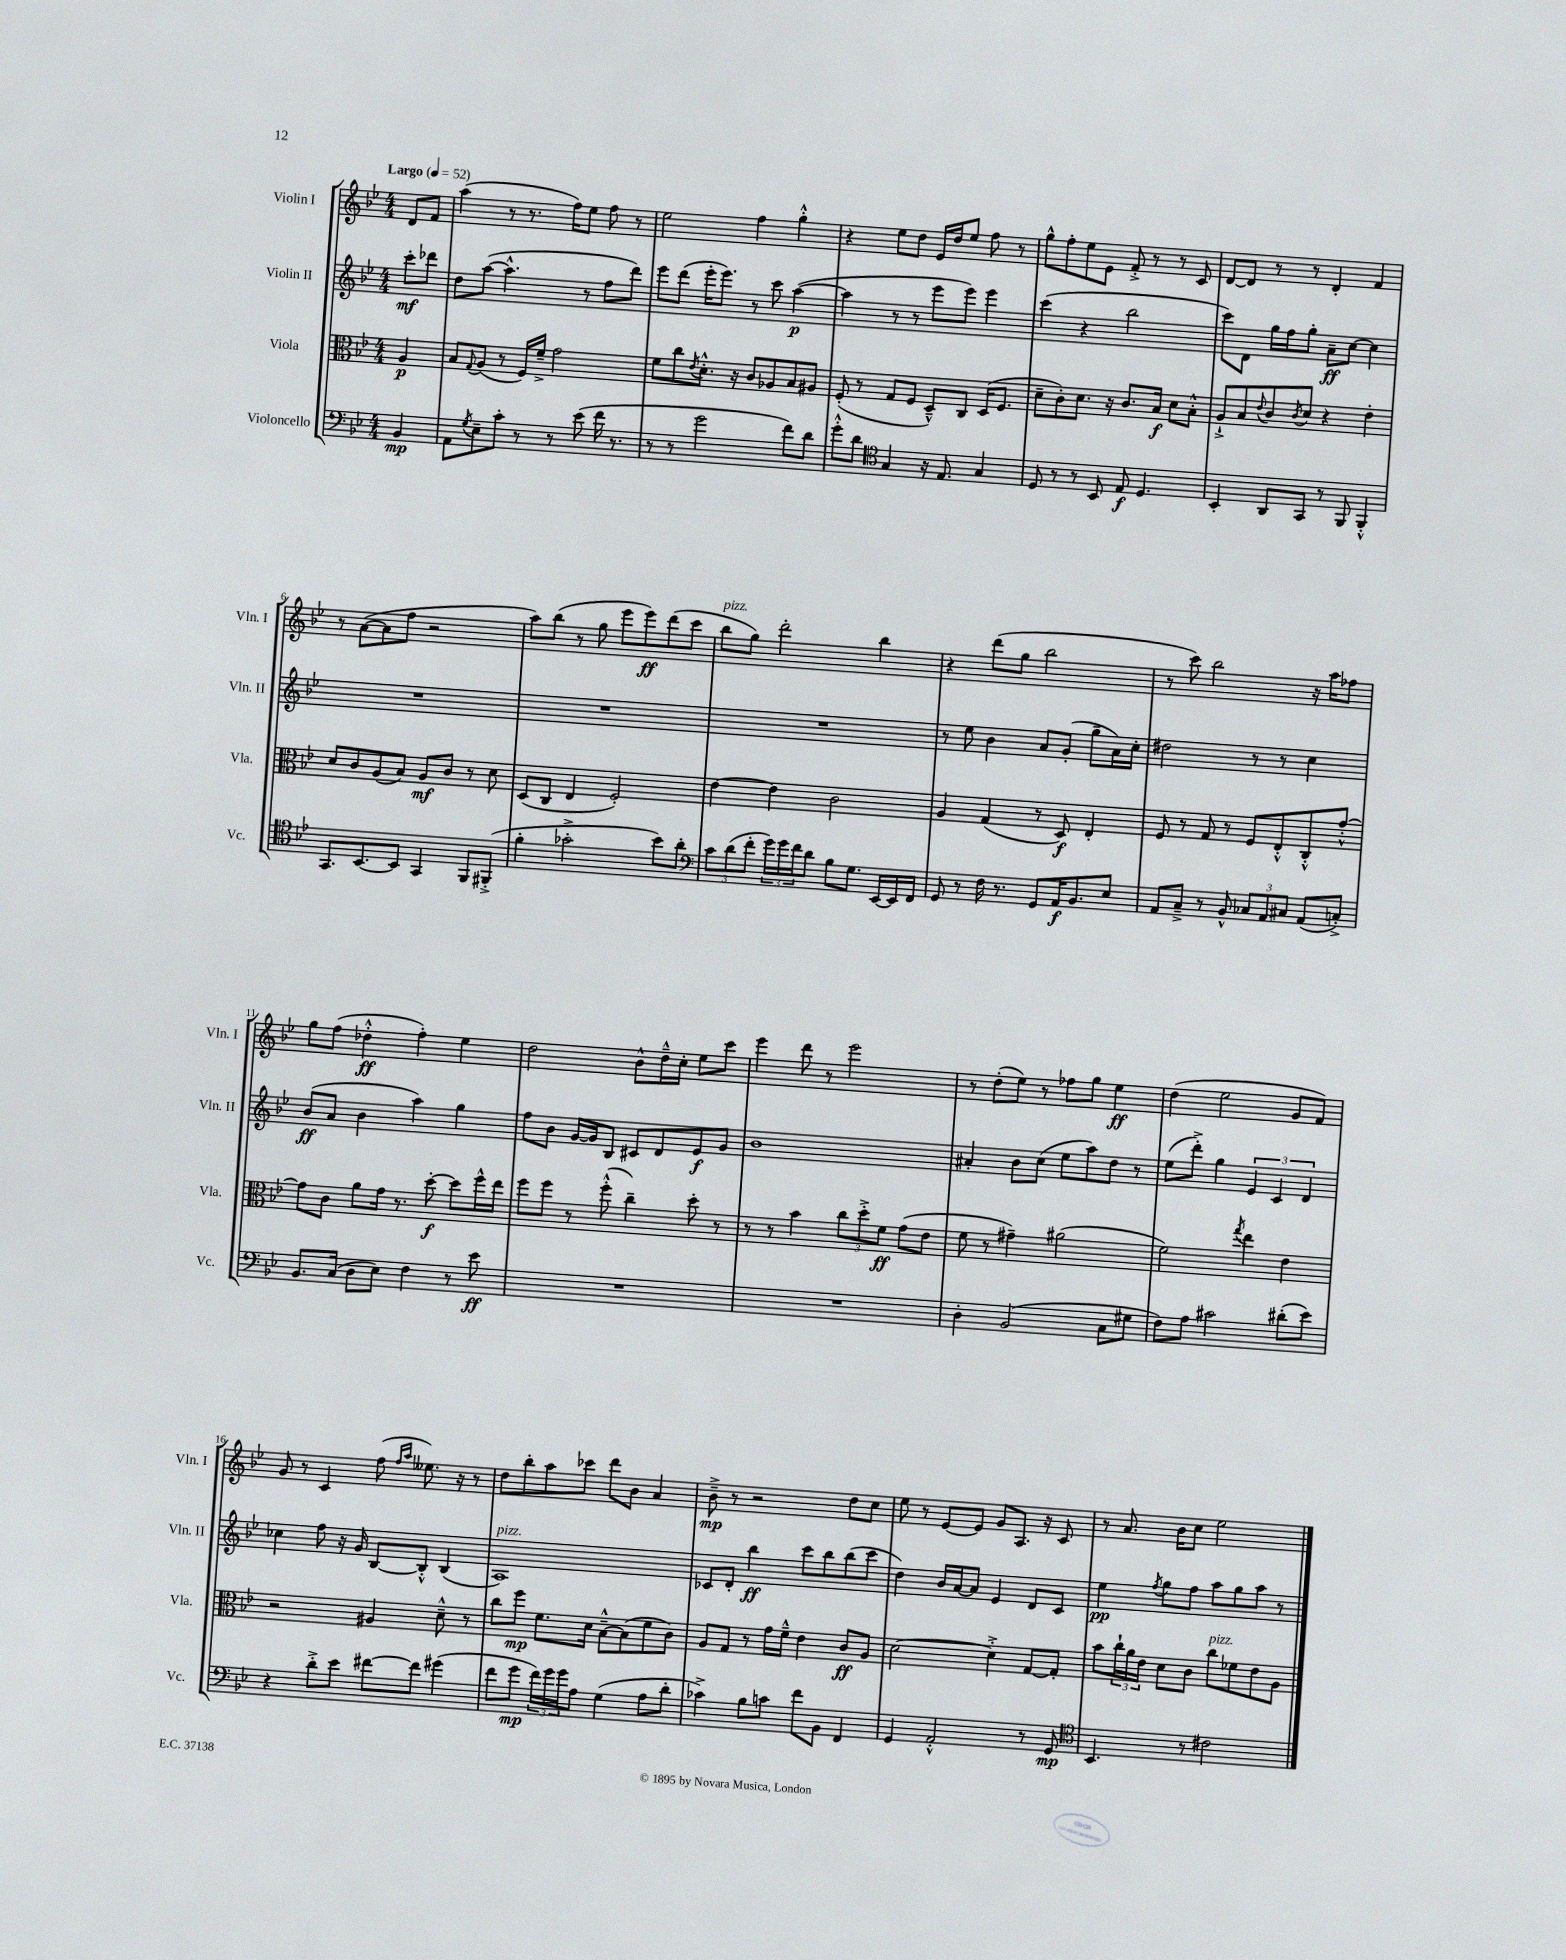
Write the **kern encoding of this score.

**kern	**dynam	**kern	**dynam	**kern	**dynam	**kern	**dynam
*part4	*part4	*part3	*part3	*part2	*part2	*part1	*part1
*staff4	*staff4	*staff3	*staff3	*staff2	*staff2	*staff1	*staff1
*I"Violoncello	*	*I"Viola	*	*I"Violin II	*	*I"Violin I	*
*I'Vc.	*	*I'Vla.	*	*I'Vln. II	*	*I'Vln. I	*
*clefF4	*	*clefC3	*	*clefG2	*	*clefG2	*
*k[b-e-]	*	*k[b-e-]	*	*k[b-e-]	*	*k[b-e-]	*
*M4/4	*	*M4/4	*	*M4/4	*	*M4/4	*
*MM52	*	*MM52	*	*MM52	*	*MM52	*
=	=	=	=	=	=	=	=
!	!	!	!	!	!	!LO:TX:a:B:t=Largo	!
4BB-/	mp	4A/	p	8ccc'\L	mf	8d/L	.
.	.	.	.	8ddd-X\J	.	8f/J	.
=1	=1	=1	=1	=1	=1	=1	=1
8AA\L	.	8B-/L	.	8dd\L	.	(4aa\	.
8qG/	.	8qqG/	.	.	.	.	.
8E-~\	.	(8A/J	.	([8aa\J	.	.	.
8c'\J	.	8r	.	4.aa^^\]	.	8r	.
8r	.	16F/LL)	.	.	.	8.r	.
.	.	16f~^/JJ	.	.	.	.	.
8r	.	2g\	.	.	.	.	.
.	.	.	.	.	.	16ff\KL)	.
(8e-\	.	.	.	8r	.	8ee-\J	.
16f\	.	.	.	8ff\L	.	8ff\	.
8.r	.	.	.	.	.	.	.
.	.	.	.	8ddd\J)	.	8r	.
=2	=2	=2	=2	=2	=2	=2	=2
8r	.	8f\L	.	8eee-\L	.	2ee-\	.
8r	.	8cc\	.	(8ddd\J	.	.	.
.	.	8qe-/	.	.	.	.	.
2g\	.	8.d'^^\J	.	16eee-'\KL	.	.	.
.	.	.	.	8.eee-\J)	.	.	.
.	.	16r	.	.	.	.	.
.	.	8c/L	.	8r	.	4ff\	.
.	.	8A-X/	.	8ccc\	.	.	.
8f\L)	.	8B-/	.	([4aa\	p	4gg'^^\	.
8d\J	.	8A#X/J	.	.	.	.	.
=3	=3	=3	=3	=3	=3	=3	=3
8g'^^\L	.	(8F'/	.	4aa\]	.	4r	.
8d\J	.	8r	.	.	.	.	.
*clefC4	*	*	*	*	*	*	*
4G/	.	8G/L	.	8r	.	8ee-\L	.
.	.	8F/J	.	8r	.	8dd\J	.
16r	.	8D~^^/L)	.	8eee-\L	.	16e-/LL	.
8.E-/	.	.	.	.	.	16dd/J	.
.	.	8C/J	.	8eee-\J)	.	8ee-/J	.
4G/	.	(16D/KL	.	4eee-\	.	8ff\	.
.	.	8.F/J	.	.	.	.	.
.	.	.	.	.	.	8r	.
=4	=4	=4	=4	=4	=4	=4	=4
8D/	.	8d~\L	.	(4ccc\	.	8gg^^\L	.
8r	.	8c'\)	.	.	.	8ff'\	.
8r	.	8.d\J	.	4r	.	8ee-\	.
8BB-/	.	.	.	.	.	8e-\J	.
.	.	16r	.	.	.	.	.
8E-/	f	8.c/L	.	2bb-\	.	8f'^/	.
4.D/	.	.	.	.	.	8r	.
.	.	16B-/Jk	f	.	.	.	.
.	.	8d\L	.	.	.	8r	.
.	.	8B-'^^\J	.	.	.	8c/	.
=5	=5	=5	=5	=5	=5	=5	=5
4BB-'/	.	8A`^/L	.	8ccc\L)	.	[8d/L	.
.	.	8B-/	.	8d\J	.	8d/J]	.
.	.	8qqe-/	.	.	.	.	.
8AA/L	.	8c/	.	16gg\LL	.	8r	.
.	.	.	.	16ff\J	.	.	.
.	.	8qc/	.	.	.	.	.
8GG/J	.	8d/J	.	8gg'\J	.	8r	.
8r	.	4r	.	8a~\L	ff	4d'/	.
8FF/	.	.	.	[8cc\J	.	.	.
4FF'^^/	.	4e-'\	.	4cc\]	.	4f/	.
!!LO:LB:g=z
=6	=6	=6	=6	=6	=6	=6	=6
8.GG/L	.	8d/L	.	1r	.	8r	.
.	.	8c/	.	.	.	([8a\L	.
[8.BB-/	.	.	.	.	.	.	.
.	.	(8A/	.	.	.	8a\]	.
8BB-/J]	.	8B-/J)	.	.	.	8ff\J	.
4GG/	.	8A/L	mf	.	.	2r	.
.	.	8c/J	.	.	.	.	.
8FF/L	.	8r	.	.	.	.	.
(8FF#X'^/J	.	8d\	.	.	.	.	.
=7	=7	=7	=7	=7	=7	=7	=7
4f'\	.	(8D/L	.	1r	.	8aa\L)	.
.	.	8C/J	.	.	.	(8bb-\J	.
2g-X'^\	.	4E-/	.	.	.	8r	.
.	.	.	.	.	.	8gg\	.
.	.	2F'/)	.	.	.	8eee-\L	.
.	.	.	.	.	.	8eee-\)	ff
8b-\L)	.	.	.	.	.	(8ddd\	.
8a'\J	.	.	.	.	.	8ccc\J	.
=8	=8	=8	=8	=8	=8	=8	=8
*clefF4	*	*	*	*	*	*	*
!	!	!	!	!	!	!LO:TX:a:i:t=pizz.	!
12c\L	.	[4e-\	.	1r	.	8bb-\L	.
(12d\	.	.	.	.	.	.	.
.	.	.	.	.	.	8gg\J)	.
12f'\J	.	.	.	.	.	.	.
24g\LL)	.	4e-\]	.	.	.	2ddd'\	.
24g\	.	.	.	.	.	.	.
24f\J	.	.	.	.	.	.	.
8d\J	.	.	.	.	.	.	.
8B-\L	.	2c\	.	.	.	.	.
8.G\J	.	.	.	.	.	.	.
.	.	.	.	.	.	4bb-\	.
[16EE-/LL	.	.	.	.	.	.	.
16EE-/]	.	.	.	.	.	.	.
16FF/JJ	.	.	.	.	.	.	.
=9	=9	=9	=9	=9	=9	=9	=9
8GG/	.	4A/	.	8r	.	4r	.
8r	.	.	.	8ee-\	.	.	.
16F\	.	(4G/	.	4b-\	.	(8ddd\L	.
8.r	.	.	.	.	.	.	.
.	.	.	.	.	.	8gg\J	.
8GG/L	.	8r	.	8a/L	.	2bb-\	.
16AA/K	f	8D/)	f	(8g'/J	.	.	.
8.BB-/	.	.	.	.	.	.	.
.	.	4E-'/	.	8gg~\L	.	.	.
8E-/J	.	.	.	16a\L)	.	.	.
.	.	.	.	16cc'\JJ	.	.	.
=10	=10	=10	=10	=10	=10	=10	=10
8AA/L	.	8F/	.	2dd#X\	.	8r	.
8C~^/J	.	8r	.	.	.	8ccc\)	.
8r	.	8G/	.	.	.	2bb-\	.
8BB-^^/	.	8r	.	.	.	.	.
12C-X/L	.	8F/L	.	8r	.	.	.
12AA/	.	.	.	.	.	.	.
.	.	8E-'^^/	.	8r	.	.	.
12C#X/J	.	.	.	.	.	.	.
(8AA/L	.	8C'^^/	.	4cc\	.	16r	.
.	.	.	.	.	.	16aa\KL	.
8Cn'^/J)	.	[8g'^^/J	.	.	.	8ff-X\J	.
!!LO:LB:g=z
=11	=11	=11	=11	=11	=11	=11	=11
8.BB-/L	.	8g\L]	.	(8b-/L	ff	8gg\L	.
.	.	8c\J	.	8a/J	.	(8ff\J	.
(16C/Jk	.	.	.	.	.	.	.
8D\L	.	8a\L	.	4b-\	.	4dd-X'^^\	ff
8E-\J)	.	16g\Jk	.	.	.	.	.
.	.	8.r	.	.	.	.	.
4F\	.	.	.	4aa\)	.	4ff'\)	.
.	.	[8dd'\	f	.	.	.	.
8r	.	8dd\L]	.	4gg\	.	4ee-\	.
8e-\	ff	16ff^^\L	.	.	.	.	.
.	.	16ee-\JJ	.	.	.	.	.
=12	=12	=12	=12	=12	=12	=12	=12
1r	.	8ff\L	.	8ff\L	.	2dd\	.
.	.	8ff\J	.	8b-\J	.	.	.
.	.	8r	.	[16g/LL	.	.	.
.	.	.	.	16g/J]	.	.	.
.	.	(8ff'^^\	.	8B-/J	.	.	.
.	.	4cc~\)	.	8c#X/L	.	8b-^^\L	.
.	.	.	.	8d/	.	16dd~^^\L	.
.	.	.	.	.	.	16cc'\JJ	.
.	.	8dd'\	.	8e-/	f	8ee-\L	.
.	.	8r	.	8g/J	.	8ccc\J	.
=13	=13	=13	=13	=13	=13	=13	=13
1r	.	8r	.	1b-	.	4eee-\	.
.	.	8r	.	.	.	.	.
.	.	4b-\	.	.	.	8ddd\	.
.	.	.	.	.	.	8r	.
.	.	12cc\L	.	.	.	2eee-\	.
.	.	12dd'^\	.	.	.	.	.
.	.	12f\J	ff	.	.	.	.
.	.	(8g\L	.	.	.	.	.
.	.	8e-\J	.	.	.	.	.
=14	=14	=14	=14	=14	=14	=14	=14
4D'\	.	8f\	.	4a#X'/	.	8r	.
.	.	8r	.	.	.	(8dd'\L	.
(2BB-/	.	4g#X~\)	.	8b-\L	.	8ee-\J)	.
.	.	.	.	(8cc\J	.	8r	.
.	.	(2a#X\	.	8ee-\L	.	8ff-X\L	.
.	.	.	.	8aa\)	.	8gg\J	.
8C\L	.	.	.	8dd\J	.	4ee-\	ff
8G#X\J	.	.	.	8r	.	.	.
=15	=15	=15	=15	=15	=15	=15	=15
8F\L)	.	2f\)	.	(8ee-\L	.	(4dd\	.
8A\J	.	.	.	8ddd'^\J)	.	.	.
2c#X\	.	.	.	4gg\	.	2ee-\	.
.	.	8qgg/	.	.	.	.	.
.	.	4ee-\	.	6e-/	.	.	.
.	.	.	.	6c/	.	.	.
(8d#X'\L	.	4e-\	.	.	.	8g/L	.
.	.	.	.	6d/	.	.	.
8e-\J)	.	.	.	.	.	8f/J)	.
!!LO:LB:g=z
=16	=16	=16	=16	=16	=16	=16	=16
4r	.	2r	.	4cc-X\	.	8g/	.
.	.	.	.	.	.	8r	.
8d'^\L	.	.	.	8ff\	.	4c/	.
8e-\J	.	.	.	16r	.	.	.
.	.	.	.	16g/	.	.	.
[8f#X\L	.	4A#X/	.	[8B-/L	.	(8ff\	.
.	.	.	.	.	.	16qqff/LL	.
.	.	.	.	.	.	16qqaa/JJ	.
8f#\J]	.	.	.	8B-'^^/J]	.	8.ee--X\)	.
(4g#X\	.	8d~^^\	.	(4B-/	.	.	.
.	.	.	.	.	.	16r	.
.	.	8r	.	.	.	8r	.
=17	=17	=17	=17	=17	=17	=17	=17
!	!	!	!	!LO:TX:a:i:t=pizz.	!	!	!
8f\L	.	8cc\L	.	1A)	.	8dd\L	.
8g\J	mp	8ff\J	mp	.	.	8bb-'\	.
24f\LL)	.	8.f\L	.	.	.	8aa\	.
24g\	.	.	.	.	.	.	.
24g\J	.	.	.	.	.	.	.
8A\J	.	.	.	.	.	8ccc-X\J	.
.	.	16d\Jk	.	.	.	.	.
(4G\	.	[8B-~^^\L	.	.	.	8ddd\L	.
.	.	(8B-\]	.	.	.	8b-\J	.
8A\L	.	8f\	.	.	.	4a/	.
8d'\J	.	8c\J)	.	.	.	.	.
=18	=18	=18	=18	=18	=18	=18	=18
4c-X^\)	.	8A/L	.	8c-X/L	.	8b-~^\	mp
.	.	8G/J	.	8d'/J	.	8r	.
8B-\L	.	8r	.	4bb-\	ff	2r	.
8cn\J	.	16g\LL	.	.	.	.	.
.	.	16f~^^\JJ	.	.	.	.	.
8f\L	.	4e-\	.	8ccc\L	.	.	.
8BB-\J	.	.	.	8bb-\	.	.	.
4FF/	.	8c/L	ff	(8bb-\	.	8dd\L	.
.	.	8A/J	.	8ccc\J	.	8cc\J	.
=19	=19	=19	=19	=19	=19	=19	=19
4GG/	.	[2d\	.	4dd\)	.	8ee-\	.
.	.	.	.	.	.	8r	.
2AA'^^/	.	.	.	16b-/LL	.	[8e-/L	.
.	.	.	.	[16a/J	.	.	.
.	.	.	.	8a/J]	.	8e-/J]	.
.	.	4d'^\]	.	4e-/	.	8g/L	.
.	.	.	.	.	.	8.A/J	.
8r	.	[8G/L	.	8d/L	.	.	.
.	.	.	.	.	.	16r	.
8GG/	mp	8G'/J]	.	8c/J	.	8c/	.
=20	=20	=20	=20	=20	=20	=20	=20
*clefC4	*	*	*	*	*	*	*
4.BB-/	.	8b-\L	.	4ee-\	pp	8r	.
.	.	24cc`\L	.	.	.	8.a/	.
.	.	24a\	.	.	.	.	.
.	.	24e-\JJ	.	.	.	.	.
.	.	.	.	8qff/	.	.	.
.	.	8d\L	.	8gg\L	.	.	.
.	.	.	.	.	.	16b-\KL	.
8r	.	8c\J	.	8ff\J	.	8cc\J	.
!	!	!LO:TX:a:i:t=pizz.	!	!	!	!	!
2c#X\	.	8cc\L	.	8aa\L	.	2ee-\	.
.	.	8f-X\	.	8gg\	.	.	.
.	.	8e-\	.	8aa\J	.	.	.
.	.	8A\J	.	8r	.	.	.
==	==	==	==	==	==	==	==
*-	*-	*-	*-	*-	*-	*-	*-
